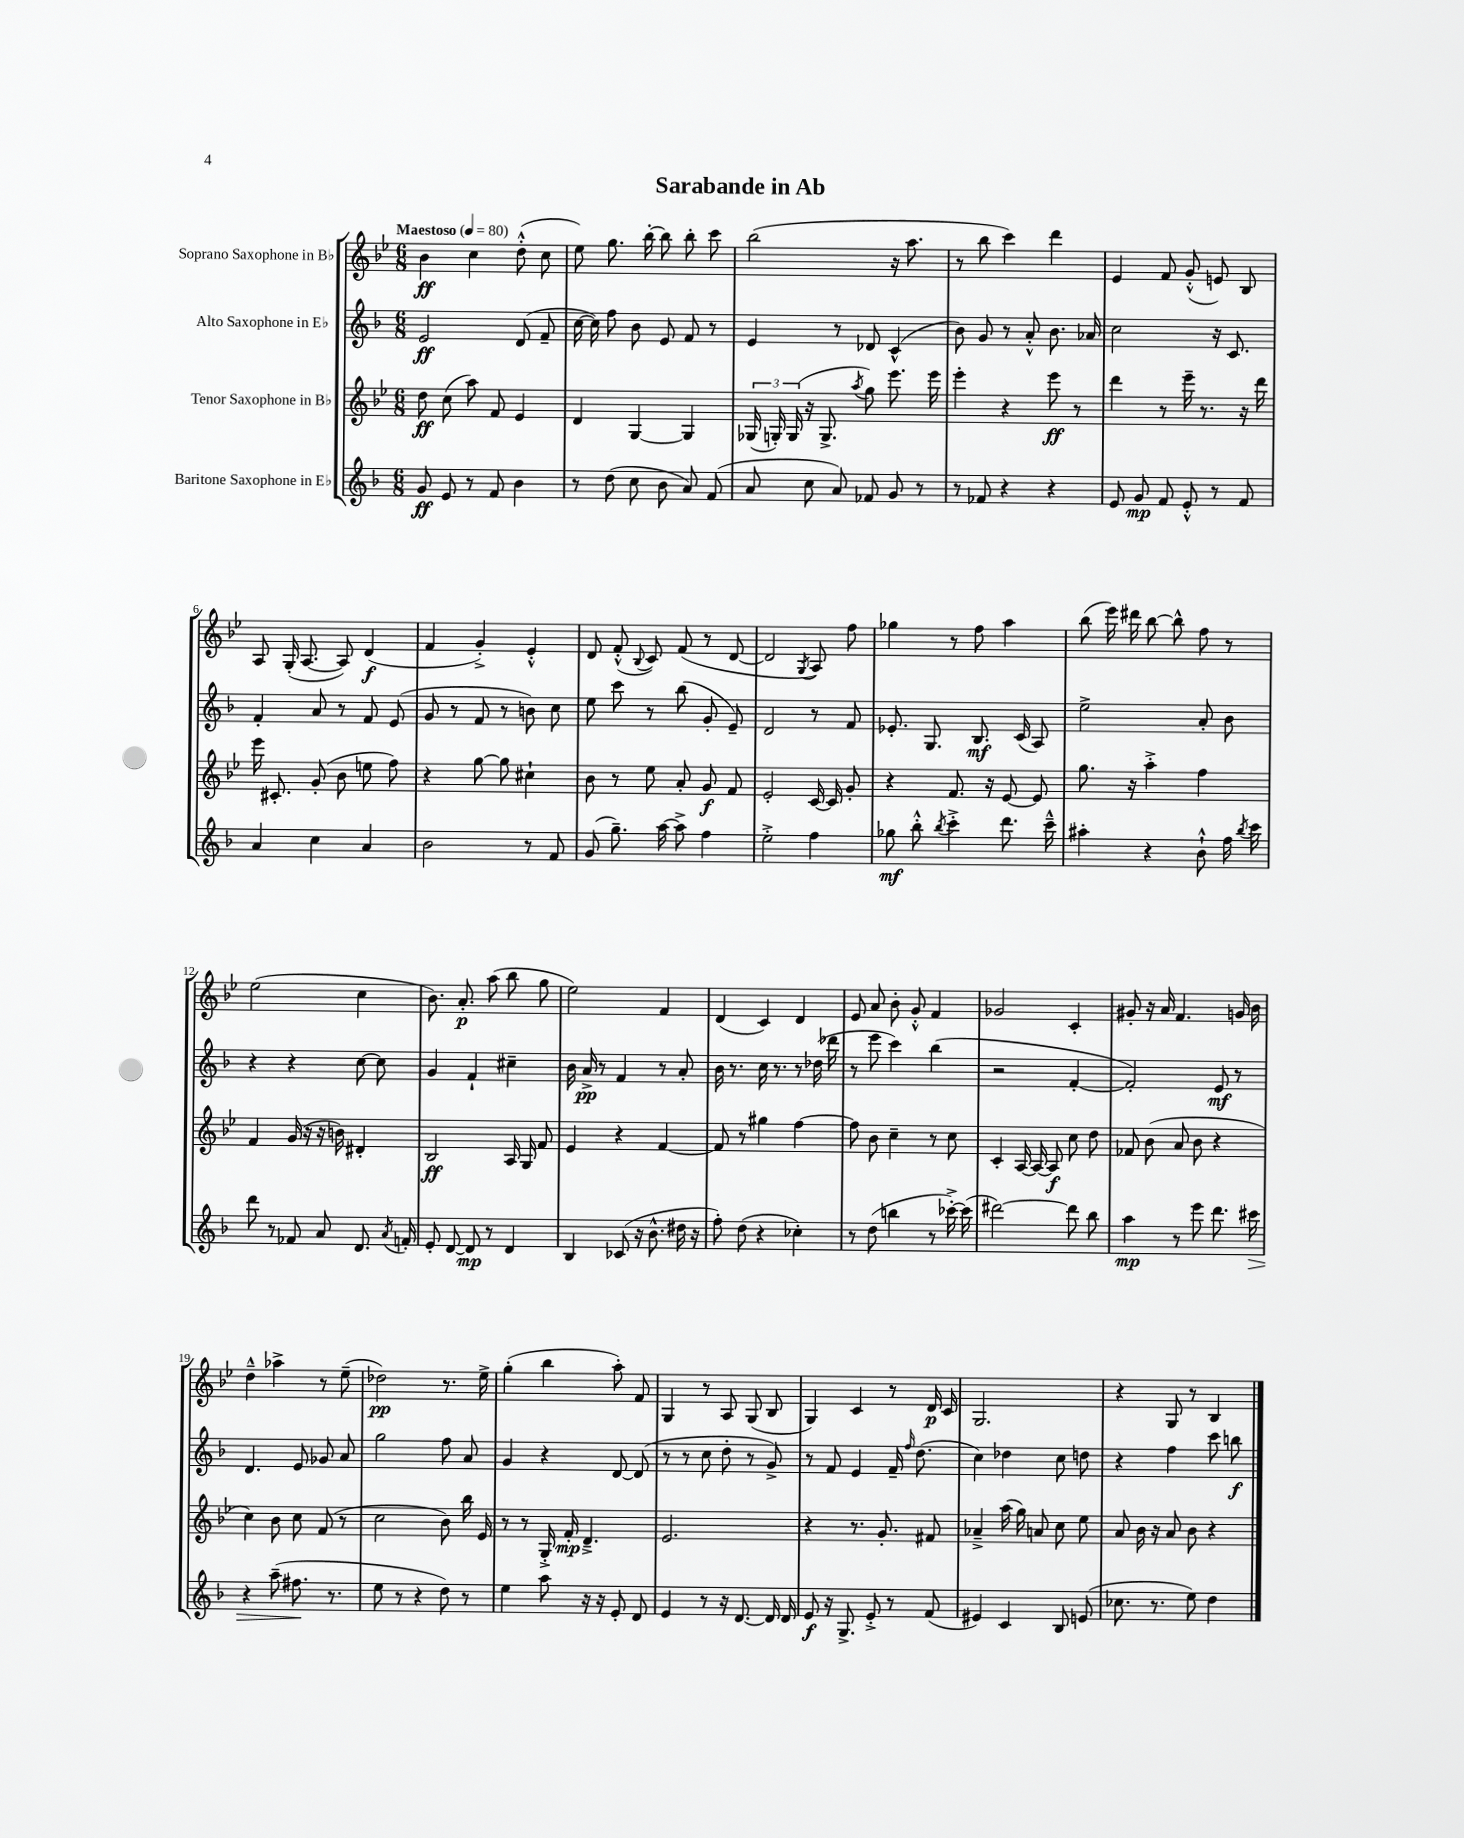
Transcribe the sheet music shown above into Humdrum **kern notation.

**kern	**kern	**kern	**kern
*staff4	*staff3	*staff2	*staff1
*clefG2	*clefG2	*clefG2	*clefG2
*k[b-]	*k[b-e-]	*k[b-]	*k[b-e-]
*M6/8	*M6/8	*M6/8	*M6/8
*MM80	*MM80	*MM80	*MM80
8g/	8dd\	2e/	4b-\
8e/	(8cc\	.	.
8r	8aa\)	.	4cc\
8f/	8f/	.	.
4b-\	4e-/	(8d/	(8dd'^^\
.	.	8f~/	8cc\
=	=	=	=
8r	4d/	[16cc\	8ee-\)
.	.	16cc\])	.
(8dd\	.	8ff\	8.gg\
8cc\	[4G/	8b-\	.
.	.	.	[16bb-'\
8b-\	.	8e/	8bb-\]
8a/)	4G/]	8f/	8bb-'\
(8f/	.	8r	8ccc\
=	=	=	=
8a/	(24G-/	4e/	(2bb-\
.	24G'/)	.	.
.	(24G/	.	.
8cc\	16r	.	.
.	8.G^/	.	.
8a/)	.	8r	.
.	8qaa/	.	.
8f-/	8gg\)	8d-/	.
8g/	8.eee-\	(4c^^/	16r
.	.	.	8.aa\
8r	.	.	.
.	16eee-\	.	.
=	=	=	=
8r	4eee-'\	8b-\)	8r
8f-/	.	8g/	8bb-\
4r	4r	8r	4ccc\)
.	.	8a'^^/	.
4r	8eee-\	8.b-\	4ddd\
.	8r	.	.
.	.	16a-/	.
=	=	=	=
8e/	4ddd\	2cc\	4e-/
8g/	.	.	.
8f/	8r	.	8f/
8e'^^/	16eee-~\	.	(8g'^^/
.	8.r	.	.
8r	.	16r	8e/)
.	.	8.c/	.
8f/	16r	.	8B-/
.	16ddd\	.	.
=	=	=	=
4a/	16eee-\	4f'/	8A/
.	8.c#'/	.	.
.	.	.	(16G'/
.	.	.	[8.A/
4cc\	(8g'/	8a/	.
.	8b-\	8r	8A/])
4a/	8ee\	8f/	(4d/
.	8ff\)	(8e/	.
=	=	=	=
2b-\	4r	8g/	4f/
.	.	8r	.
.	[8gg\	8f/	4g'^/)
.	8gg\]	8r	.
8r	4cc#`\	8b\)	4e-'^^/
8f/	.	8cc\	.
=	=	=	=
(8g/	8b-\	8ee\	8d/
8.gg~\)	8r	8ccc\	(8f'^^/
.	.	.	8qqB-/
.	8ee-\	8r	8c/)
[16aa\	.	.	.
8aa^\]	8a'/	(8bb-\	(8f/
4ff\	8g/	8g'/	8r
.	8f/	8e~/)	[8d/
=	=	=	=
2ee'^\	2e-'/	2d/	2d/]
.	.	.	8qG/
4ff\	[16c/	8r	8A/)
.	16c/]	.	.
.	8g'/	8f/	8ff\
=	=	=	=
8gg-\	4r	8.e-'/	4gg-\
8bb-'^^\	.	.	.
.	.	8.G/	.
8qbb-/	.	.	.
4ccc'^\	8.f/	.	8r
.	.	8.B-/	8ff\
.	16r	.	.
8.ddd\	[8e-/	.	4aa\
.	.	(16c/	.
.	8e-/]	8A/)	.
16ccc~^^\	.	.	.
=	=	=	=
4aa#'\	8.gg\	2ee^\	(8bb-\
.	.	.	16eee-\)
.	16r	.	16ddd#\
4r	4aa'^\	.	[8bb-\
.	.	.	8bb-^^\]
8b-`^^\	4ff\	8a'/	8ff\
16ff\	.	8b-\	8r
8qbb-/	.	.	.
16ccc\	.	.	.
=	=	=	=
8ddd\	4f/	4r	(2ee-\
8r	.	.	.
8f-/	(16g/	4r	.
.	16r	.	.
8a/	16r	.	.
.	16b\)	.	.
8.d/	4d#'/	[8cc\	4cc\
.	.	8cc\]	.
8qa/	.	.	.
16f'/	.	.	.
=	=	=	=
8e'/	2B-/	4g/	8.b-\)
[8d/	.	.	.
.	.	.	8.a'/
8d/]	.	4f`/	.
8r	.	.	(8aa\
4d/	16A/	4cc#~\	8bb-\
.	16G/	.	.
.	8f/	.	8gg\
=	=	=	=
4B-/	4e-/	16b-\	2ee-\)
.	.	16a^/	.
.	.	8r	.
(8c-/	4r	4f/	.
16r	.	.	.
8.b-^^\	.	.	.
.	[4f/	8r	4f/
16dd#\	.	8a'/	.
16r	.	.	.
=	=	=	=
8ff'\)	8f/]	16b-\	(4d/
.	.	8.r	.
(8dd\	8r	.	.
4r	4gg#\	16cc\	4c/)
.	.	8.r	.
4cc-'\)	[4ff\	8r	4d/
.	.	(16dd-\	.
.	.	16ddd-\	.
=	=	=	=
8r	8ff\]	8r	8e-/
(8dd\	8b-\	8eee\	8a/
4bb\	4cc~\	4ccc\)	8b-'\
.	.	.	8g'^^/
8r	8r	(4bb-\	4f/
[16ccc-'^\)	8cc\	.	.
(16ccc-\]	.	.	.
=	=	=	=
[2ddd#\)	4c'/	2r	2g-/
.	[16A/	.	.
.	16A/_	.	.
.	8A/]	.	.
8ddd#\]	8cc\	[4f'/	4c'/
8bb-\	8dd\	.	.
=	=	=	=
4aa\	8f-/	2f'/])	8g#'/
.	(8b-\	.	16r
.	.	.	16a/
8r	8a/	.	4.f/
8eee\	8b-\	.	.
8.ddd\	4r	8e/	.
.	.	8r	16g/
16ccc#\	.	.	16b-\
=	=	=	=
4r	4cc\)	4.d/	4dd~^^\
(8aa~\	8b-\	.	4aa-^\
8.ff#\	8cc\	8e/	.
.	(8f/	8g-/	8r
8.r	.	.	.
.	8r	8a/	(8ee-~\
=	=	=	=
8ee\	2cc\	2gg\	2dd-\)
8r	.	.	.
4r	.	.	.
8dd\)	8b-\)	8ff\	8.r
8r	16bb-\	8a/	.
.	16e-/	.	16ee-^\
=	=	=	=
4ee\	8r	4g/	(4gg'\
.	8r	.	.
8aa\	16G'^/	4r	4bb-\
.	16f'/	.	.
16r	4.d~^/	.	.
16r	.	.	.
8e'/	.	[8d/	8aa'\)
8d/	.	(8d/]	8f/
=	=	=	=
4e/	2.e-/	8r	4G/
.	.	8r	.
8r	.	8cc\	8r
16r	.	8dd'\	8A/
[8.d/	.	.	.
.	.	8r	(8G/
16d/]	.	8g^/)	8B-/
16d/	.	.	.
=	=	=	=
8e/	4r	8r	4G/)
16r	.	8f/	.
8.G^/	.	.	.
.	8.r	4e/	4c/
8e'^/	.	.	.
.	8.g'/	.	.
8r	.	16f~/	8r
.	.	16qqff/	.
.	.	(8.dd\	.
(8f/	8f#/	.	16d/
.	.	.	16c/
=	=	=	=
4e#/)	4a-~^/	4cc\)	2.G/
4c/	(16aa\	4dd-\	.
.	16gg\)	.	.
.	8a/	.	.
8B-/	8cc\	8cc\	.
(8e/	8ee-\	8dd\	.
=	=	=	=
8.cc-\	8a/	4r	4r
.	16b-\	.	.
8.r	16r	.	.
.	8a/	4ff\	8G/
8ee\)	8b-\	.	8r
4dd\	4r	8ccc\	4B-/
.	.	8bb\	.
==	==	==	==
*-	*-	*-	*-
